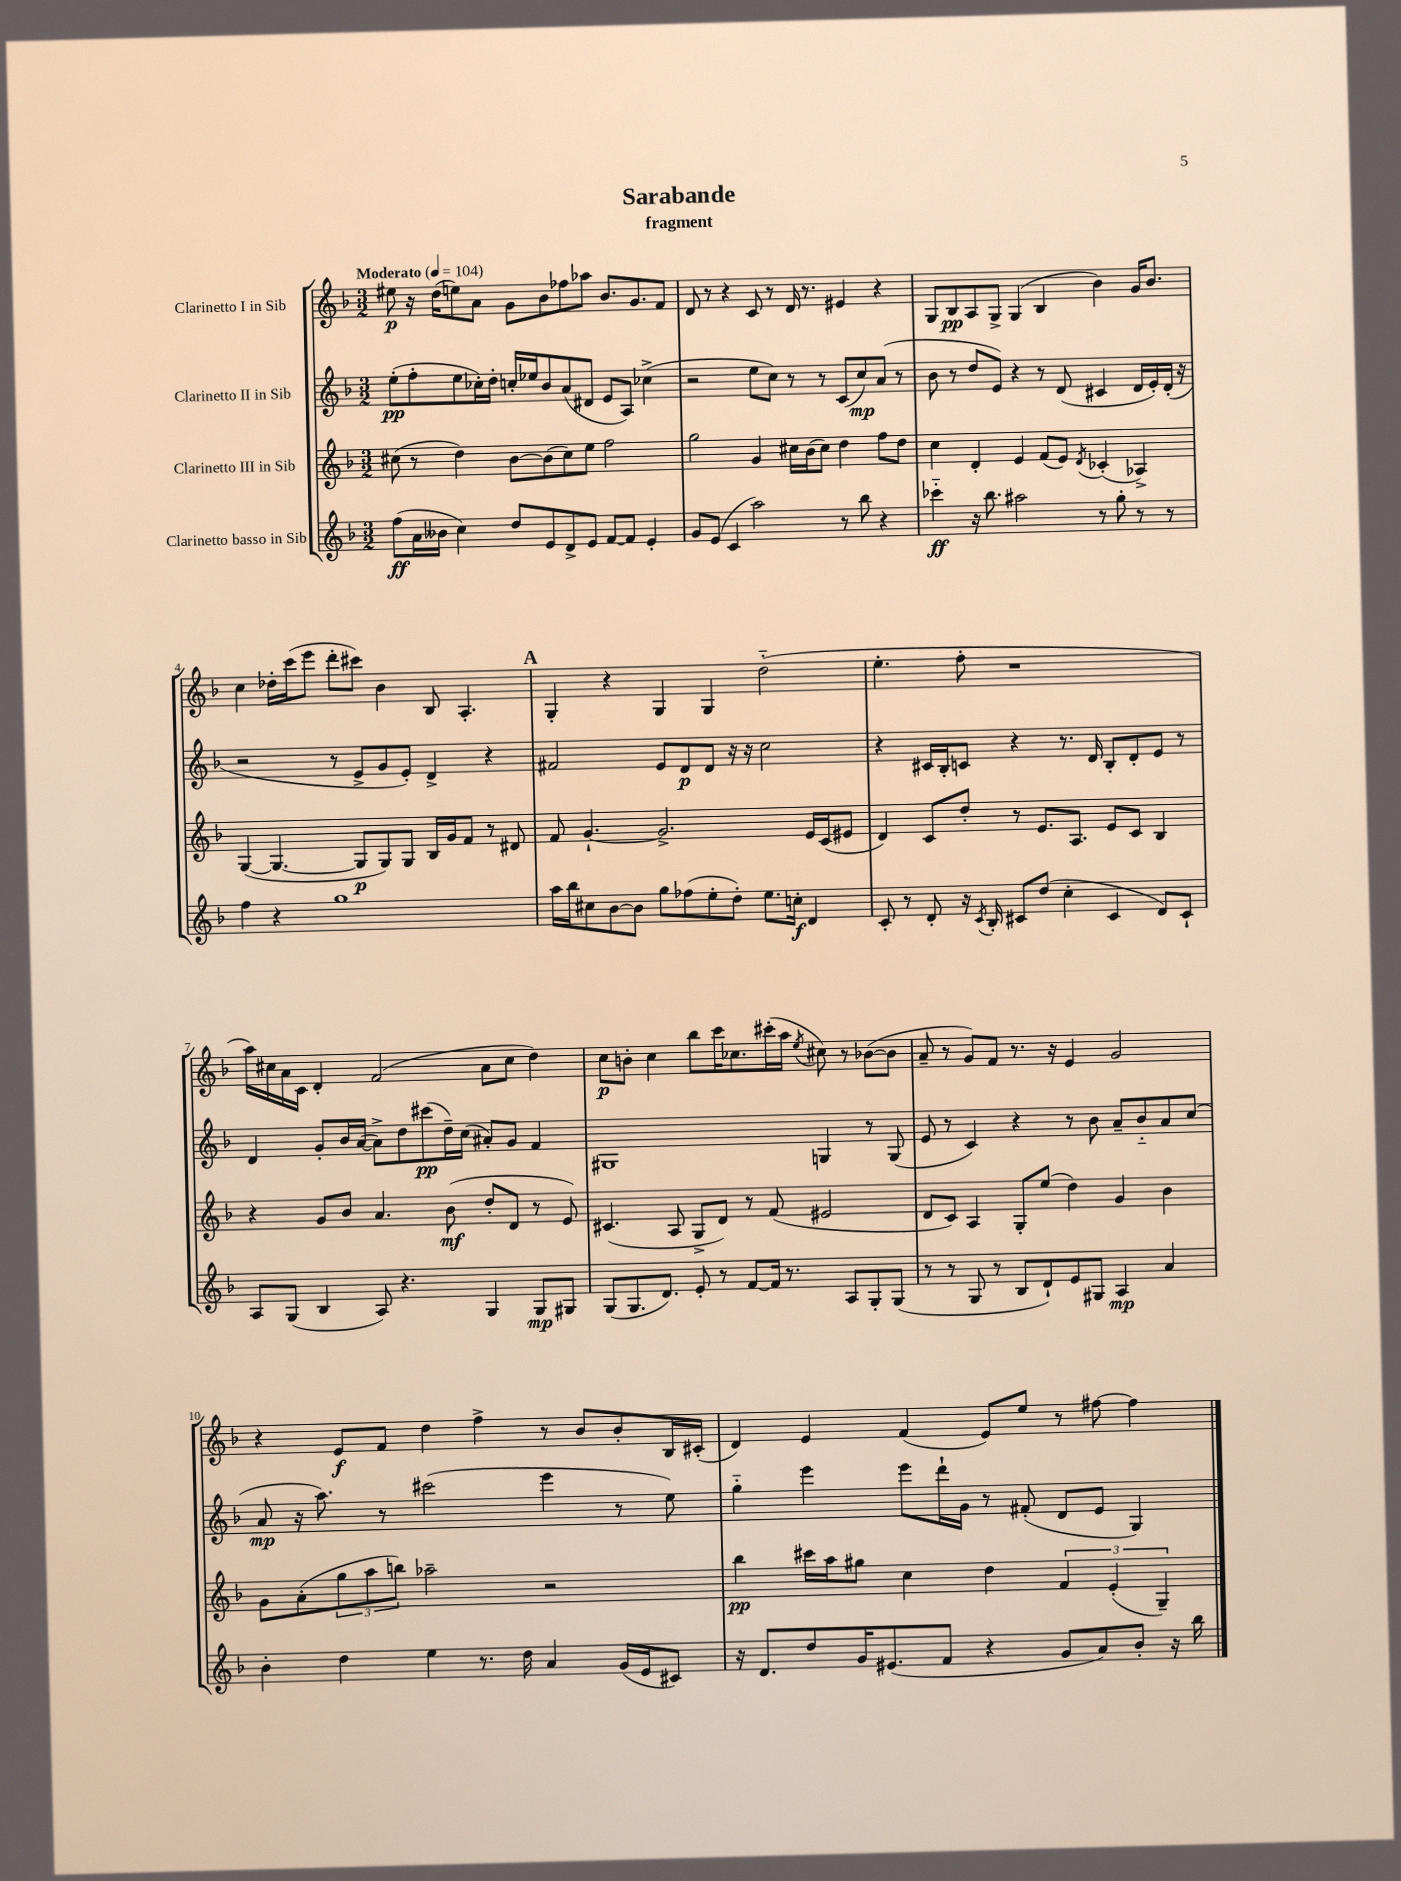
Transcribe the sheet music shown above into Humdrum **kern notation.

**kern	**dynam	**kern	**dynam	**kern	**dynam	**kern	**dynam
*part4	*part4	*part3	*part3	*part2	*part2	*part1	*part1
*staff4	*staff4	*staff3	*staff3	*staff2	*staff2	*staff1	*staff1
*I"Clarinetto basso in Sib	*	*I"Clarinetto III in Sib	*	*I"Clarinetto II in Sib	*	*I"Clarinetto I in Sib	*
*clefG2	*	*clefG2	*	*clefG2	*	*clefG2	*
*k[b-]	*	*k[b-]	*	*k[b-]	*	*k[b-]	*
*M3/2	*	*M3/2	*	*M3/2	*	*M3/2	*
*MM104	*	*MM104	*	*MM104	*	*MM104	*
=1	=1	=1	=1	=1	=1	=1	=1
!	!	!	!	!	!	!LO:TX:a:B:t=Moderato	!
(8ff\L	ff	(8cc#X\	.	(8ee'\L	pp	8ee#X\	p
16a\L	.	8r	.	8ff'\	.	16r	.
16b--X\JJ	.	.	.	.	.	(16dd\KL	.
4cc\)	.	4dd\)	.	8ee\	.	8een\)	.
.	.	.	.	16cc-X'\L)	.	8a\J	.
.	.	.	.	16dd'\JJ	.	.	.
8dd/L	.	[8b-\L	.	16ccn'/LL	.	8g\L	.
.	.	.	.	16ee-X/J	.	.	.
8e/	.	(8b-\]	.	8b-/	.	8b-\	.
8d^/	.	8cc#\)	.	(8a/	.	8ff-X\	.
8e/J	.	8ee\J	.	8d#X/J	.	8aa-X\J	.
[8f/L	.	2ff\	.	8e/L	.	8.b-/L	.
8f/J]	.	.	.	8A/J)	.	.	.
.	.	.	.	.	.	8.g/	.
4e'/	.	.	.	(4cc-X^\	.	.	.
.	.	.	.	.	.	8f/J	.
=2	=2	=2	=2	=2	=2	=2	=2
8g/L	.	2gg\	.	2r	.	8d/	.
(8e/J	.	.	.	.	.	8r	.
4c/	.	.	.	.	.	4r	.
2aa\)	.	4g/	.	8ee\L	.	8c/	.
.	.	.	.	8cc\J)	.	8r	.
.	.	16cc#X\LL	.	8r	.	16d/	.
.	.	(16b-\J	.	.	.	8.r	.
.	.	8cc#\J)	.	8r	.	.	.
8r	.	4dd\	.	(8c/L	.	4e#X/	.
8bb-\	.	.	.	8cc/)	mp	.	.
4r	.	8ff\L	.	(8a/J	.	4r	.
.	.	8dd\J	.	8r	.	.	.
=3	=3	=3	=3	=3	=3	=3	=3
4ccc-X\	ff	4cc\	.	8b-\	.	8G/L	.
.	.	.	.	8r	.	8B-/	pp
16r	.	4d'/	.	8dd/L	.	8A/	.
8.bb-\	.	.	.	.	.	.	.
.	.	.	.	8e/J)	.	8G^/J	.
2aa#X\	.	4e/	.	4r	.	(4G/	.
.	.	(8f/L	.	8r	.	4B-/	.
.	.	8e/J)	.	(8d/	.	.	.
.	.	8qd/	.	.	.	.	.
8r	.	(4c-X'/	.	4c#X/	.	4b-\)	.
8gg'\	.	.	.	.	.	.	.
8r	.	4A-X^/)	.	16d/LL	.	16g/KL	.
.	.	.	.	16e'/)	.	8.b-/J	.
8r	.	.	.	(16d'/JJ	.	.	.
.	.	.	.	16r	.	.	.
!!LO:LB:g=z
=4	=4	=4	=4	=4	=4	=4	=4
4ff\	.	([4G/	.	2r	.	4cc\	.
4r	.	4.G/_	.	.	.	16dd-X'\LL	.
.	.	.	.	.	.	(16ccc\J	.
.	.	.	.	.	.	8eee\J	.
1gg	.	.	.	8r	.	8ddd'\L	.
.	.	8G/L]	p	8e^/L	.	8ccc#X\J)	.
.	.	8G/)	.	8g/	.	4b-\	.
.	.	8G/J	.	8e'/J)	.	.	.
.	.	16B-/LL	.	4d^/	.	8B-/	.
.	.	16g/J	.	.	.	.	.
.	.	8f/J	.	.	.	4.A'/	.
.	.	8r	.	4r	.	.	.
.	.	8d#X/	.	.	.	.	.
!!LO:REH:place=s1:t=A
=5	=5	=5	=5	=5	=5	=5	=5
16aa\LL	.	8f/	.	2f#X/	.	4G'/	.
16bb-\J	.	.	.	.	.	.	.
8cc#X\	.	[4.g`/	.	.	.	.	.
[8b-\	.	.	.	.	.	4r	.
8b-\J]	.	.	.	.	.	.	.
8gg\L	.	2.g^/]	.	8e/L	.	4G/	.
(8ff-X\	.	.	.	8d/	p	.	.
8ee'\	.	.	.	8d/J	.	4G/	.
8dd'\J)	.	.	.	16r	.	.	.
.	.	.	.	16r	.	.	.
8.ee\L	.	.	.	2cc\	.	(2dd\	.
16ccn'\Jk	f	.	.	.	.	.	.
4d/	.	16e/LL	.	.	.	.	.
.	.	(16c/J	.	.	.	.	.
.	.	8e#X/J	.	.	.	.	.
=6	=6	=6	=6	=6	=6	=6	=6
8c'/	.	4d/)	.	4r	.	4.ee'\	.
8r	.	.	.	.	.	.	.
8d'/	.	8c/L	.	16c#X/LL	.	.	.
.	.	.	.	16B-'/J	.	.	.
16r	.	8dd'/J	.	8cn/J	.	8ff'\	.
8qc/	.	.	.	.	.	.	.
16B-'/	.	.	.	.	.	.	.
8c#X/L	.	8r	.	4r	.	1r	.
(8dd/J	.	8.e/L	.	.	.	.	.
4cc'\	.	.	.	8.r	.	.	.
.	.	8.A/J	.	.	.	.	.
.	.	.	.	16d/	.	.	.
4c#/	.	8e/L	.	8B-'/L	.	.	.
.	.	8c/J	.	8d'/	.	.	.
8d/L)	.	4B-/	.	8e/J	.	.	.
8c#`/J	.	.	.	8r	.	.	.
!!LO:LB:g=z
=7	=7	=7	=7	=7	=7	=7	=7
8A/L	.	4r	.	4d/	.	16aa\LL)	.
.	.	.	.	.	.	16cc#X\	.
(8G/J	.	.	.	.	.	16a\	.
.	.	.	.	.	.	16c\JJ	.
4B-/	.	8g/L	.	8g'/L	.	4d'/	.
.	.	8b-/J	.	16b-/L	.	.	.
.	.	.	.	([16a/JJ	.	.	.
8A/)	.	4.a/	.	8a^\L])	.	(2f/	.
4.r	.	.	.	8dd\	.	.	.
.	.	.	.	(8ccc#X\	pp	.	.
.	.	(8b-\	mf	16dd~\L)	.	.	.
.	.	.	.	(16cc\JJ	.	.	.
4G/	.	8dd'/L	.	8a#X'/L)	.	8a\L	.
.	.	8d/J	.	8g/J	.	8cc#\J	.
8G/L	mp	8r	.	4f/	.	4dd\)	.
8G#X/J	.	8e/)	.	.	.	.	.
=8	=8	=8	=8	=8	=8	=8	=8
(8G/L	.	(4.c#X/	.	1G#X	.	8cc\L	p
8.G/	.	.	.	.	.	8bn'\J	.
.	.	.	.	.	.	4cc\	.
8.d/J)	.	.	.	.	.	.	.
.	.	8A/	.	.	.	.	.
8e'/	.	8G^/L	.	.	.	8bb-\L	.
8r	.	8d/J)	.	.	.	16ccc\K	.
.	.	.	.	.	.	8.cc-X\	.
[8f/L	.	8r	.	.	.	.	.
16f/Jk]	.	(8f/	.	.	.	(16ccc#X'\L	.
8.r	.	.	.	.	.	16aa\JJ	.
.	.	.	.	.	.	8qee/	.
.	.	2e#X/	.	4Gn/	.	8cc#X\)	.
8A/L	.	.	.	.	.	8r	.
8G'/	.	.	.	8r	.	([8b-X\L	.
(8G/J	.	.	.	(8G/	.	8b-\J]	.
=9	=9	=9	=9	=9	=9	=9	=9
8r	.	8d/L	.	8e/	.	8a~/	.
8r	.	8c/J)	.	8r	.	8r	.
8G/	.	4A/	.	4c/)	.	8g/L)	.
8r	.	.	.	.	.	8f/J	.
8B-/L	.	8G'/L	.	4r	.	8.r	.
8d`/)	.	(8ee/J	.	.	.	.	.
.	.	.	.	.	.	16r	.
8e/	.	4dd\)	.	8r	.	4e/	.
8G#X/J	.	.	.	8b-\	.	.	.
4A/	mp	4g/	.	8a~/L	.	2g/	.
.	.	.	.	8b-/	.	.	.
4a/	.	4b-\	.	8a/	.	.	.
.	.	.	.	(8cc/J	.	.	.
!!LO:LB:g=z
=10	=10	=10	=10	=10	=10	=10	=10
4b-'\	.	8g\L	.	8a/	mp	4r	.
.	.	(8a'\	.	16r	.	.	.
.	.	.	.	8.aa\)	.	.	.
4dd\	.	12gg\	.	.	.	8e/L	f
.	.	12aa\	.	.	.	.	.
.	.	.	.	8r	.	8f/J	.
.	.	12bbn\J)	.	.	.	.	.
4ee\	.	2aa-X~\	.	(2ccc#X\	.	4dd\	.
8.r	.	.	.	.	.	4ff^\	.
16dd\	.	.	.	.	.	.	.
4a/	.	2r	.	4eee\	.	8r	.
.	.	.	.	.	.	8b-/L	.
(16g/LL	.	.	.	8r	.	8b-'/	.
16e/J	.	.	.	.	.	.	.
8c#X/J)	.	.	.	8ee\)	.	16B-/L	.
.	.	.	.	.	.	(16c#X'/JJ	.
=11	=11	=11	=11	=11	=11	=11	=11
16r	.	4bb-\	pp	4gg\	.	4d/)	.
8.d/L	.	.	.	.	.	.	.
8dd/	.	16ccc#X\LL	.	4eee\	.	4e/	.
.	.	16aa\J	.	.	.	.	.
16g/K	.	8gg#X\J	.	.	.	.	.
(8.e#X/	.	.	.	.	.	.	.
.	.	4cc\	.	8eee\L	.	(4f/	.
8f/J	.	.	.	16ddd`\L	.	.	.
.	.	.	.	16g\JJ	.	.	.
4r	.	4dd\	.	8r	.	8e/L)	.
.	.	.	.	(8f#X'/	.	8ee/J	.
8g/L	.	6f/	.	8d/L	.	8r	.
8a/)	.	.	.	8e/J	.	[8ff#X\	.
.	.	(6e'/	.	.	.	.	.
8b-'/J	.	.	.	4G/)	.	4ff#\]	.
.	.	6G~/)	.	.	.	.	.
16r	.	.	.	.	.	.	.
16bb-\	.	.	.	.	.	.	.
==	==	==	==	==	==	==	==
*-	*-	*-	*-	*-	*-	*-	*-
